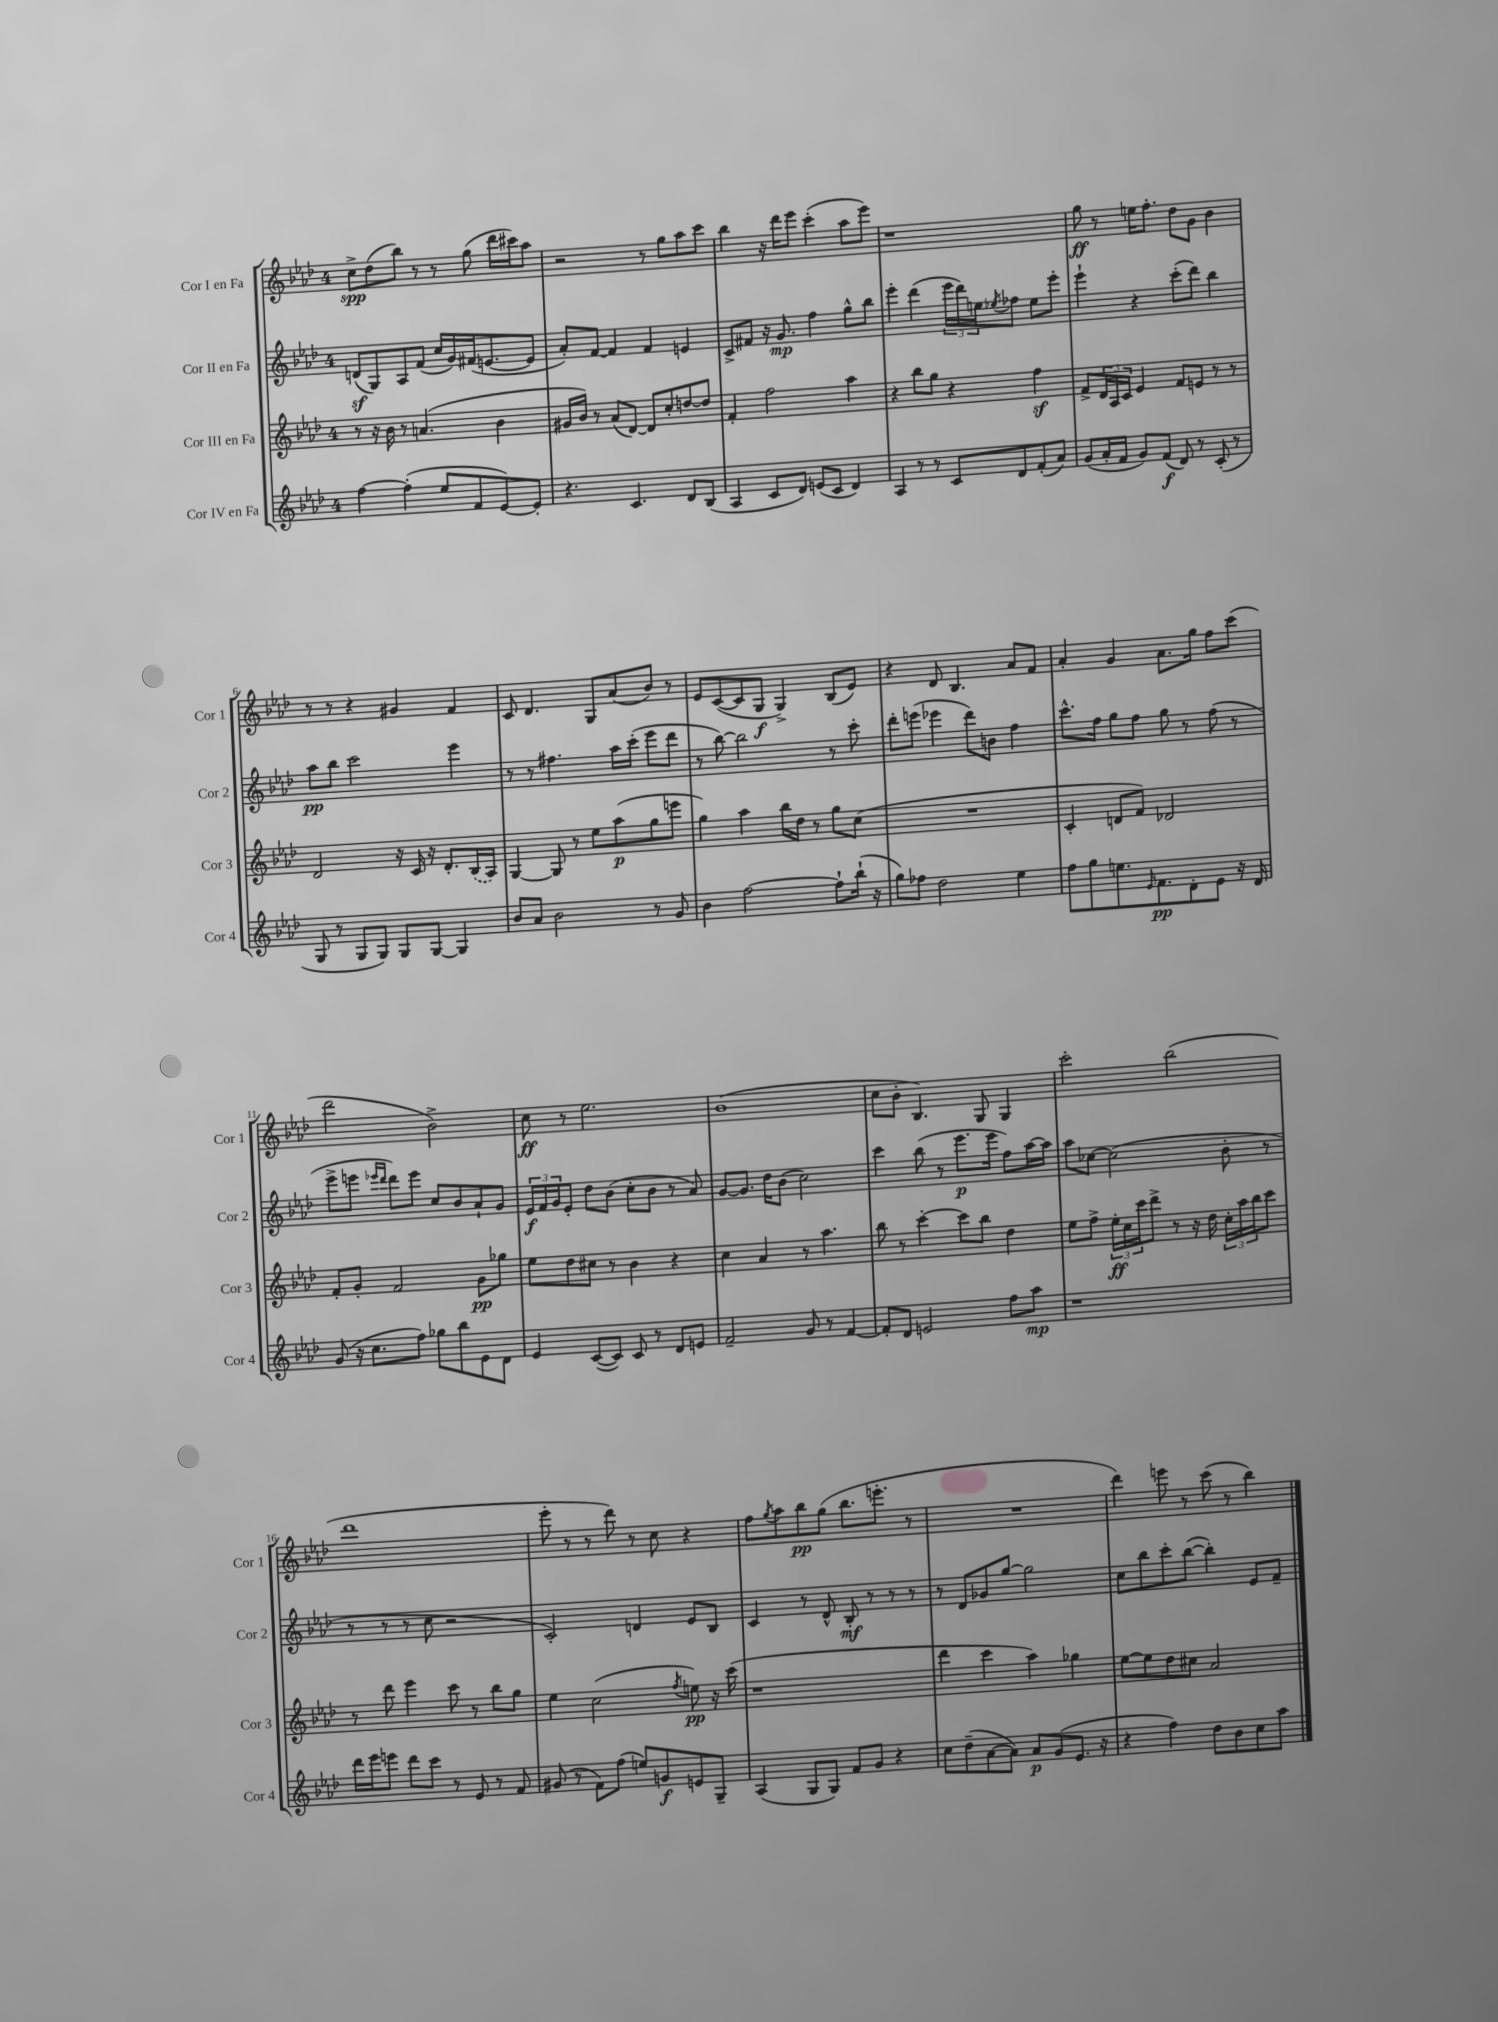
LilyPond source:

<<
\new StaffGroup <<
\new Staff = "s0" \with { instrumentName = "Cor I en Fa" shortInstrumentName = "Cor 1" } {
    \clef treble \key aes \major \once \override Staff.TimeSignature.style = #'single-digit \time 4/4
    c''8->\spp des''8( bes''8) r8 r8 g''8( des'''16 cis'''16) aes''8 |
    r2 r8 g''8 aes''8 c'''8 |
    bes''4 r16 des'''16 ees'''8 c'''4-.( aes''8 ees'''8) |
    r1 |
    g''8\ff r8 e''16 f''8.-. des''8 g'8 bes'4 |
    r8 r8 r4 gis'4 f'4 |
    c'8 des'4. g8 aes'8( bes'8) r8 |
    ees'8 c'8~( c'8 g8\f g4->) bes8( ees'8) |
    r4 des'8 bes4. aes'8 f'8 |
    aes'4-. g'4 aes'8. g''16 f''8 c'''8( |
    des'''2 bes'2->) |
    c''8\ff r8 ees''2. |
    bes'1( |
    c''8 bes'8-. bes4.) g8 g4 |
    c'''2-. bes''2( |
    des'''1 |
    ees'''8-. r8 r8 des'''8) r8 c''8 r4 |
    f''8 \acciaccatura { g''8 } aes''8 bes''8\pp g''8( bes''8. e'''8.-. r8 |
    R1 |
    des'''4) e'''8 r8 c'''8( r8 bes''4) \bar "|." |
}
\new Staff = "s1" \with { instrumentName = "Cor II en Fa" shortInstrumentName = "Cor 2" } {
    \clef treble \key aes \major \once \override Staff.TimeSignature.style = #'single-digit \time 4/4
    d'8\sf( g8) aes8 f'8( c''16 g'16) fis'16( e'8.~ e'8 |
    aes'8-.) f'8~ f'4 f'4 e'4 |
    c'8-> fis'8 r16 g'8.\mp f''4 g''8-^ bes''8 |
    ees'''4-. des'''4( \tuplet 3/2 { ees'''16 des'''16) e''16 } \acciaccatura { ees''8 } fes''8 ees''8 ees'''8-. |
    ees'''4-! r4 c'''8-.( des'''8) bes''4 |
    aes''8\pp bes''8 c'''2 ees'''4 |
    r8 r8 fis''4. aes''16 c'''16-.( ees'''8 des'''8 |
    r8 bes''8~) bes''2 r8 c'''8-. |
    des'''8-. e'''8( ees'''4 des'''8) b'8 f''4 |
    c'''8.-^ f''16 g''8 f''8 g''8 r8 f''8( r8 |
    ees'''8-> e'''8 \grace { ees'''16 des'''16 } des'''8) ees'''8 c''8 bes'8 aes'8-! g'8 |
    \tuplet 3/2 { ees'16\f f'16 g'16 } ees'8-. des''8 bes'8( c''8-. bes'8 r8 aes'8) |
    g'8~ g'8. des''16 bes'8( c''2) |
    c'''4 bes''8( r8 ees'''8.\p ees'''16 f''8) aes''16~ aes''16 |
    aes''8 ces''8~ ces''2( bes'8-. r8 |
    r8 r8 r8 c''8 r2 |
    c'2-.) d'4 ees'8 bes8 |
    c'4 r8 des'8-^ bes8-.\mf r8 r8 r8 |
    r8 des'8 ges'8 g''8~ g''2 |
    c''8 bes''8 c'''8-. bes''8~( bes''4-.) ees'8 f'8-- \bar "|." |
}
\new Staff = "s2" \with { instrumentName = "Cor III en Fa" shortInstrumentName = "Cor 3" } {
    \clef treble \key aes \major \once \override Staff.TimeSignature.style = #'single-digit \time 4/4
    r8 r16 bes'16 r8 a'4.( bes'4 |
    gis'16 bes'16) r8 aes'8( des'8~) des'8 c''8-. d''8~ d''8 |
    f'4-. f''2 aes''4 |
    r4 bes''8 g''8 r4 f''4\sf |
    f'8-> \tuplet 3/2 { des'16 aes16 c'16 } ees'4 f'8 e'8 r8 r8 |
    des'2 r16 c'16 r16 des'8.-. \once \slurDashed bes16( aes16) |
    g4~ g8 r8 ees''8 aes''8\p( g''8 e'''8 |
    g''4) aes''4 bes''16 des''16 r8 g''8 c''8( |
    R1 |
    c'4-. d'8 f'8) des'2 |
    f'8-. g'8-. f'2 g'8\pp ges''8 |
    ees''8 des''8 cis''8 r8 bes'4 r4 |
    c''4 aes'4 r8 aes''4. |
    bes''8 r8 c'''4~-. c'''8 bes''8 des''4 |
    ees''8 f''8-> \tuplet 3/2 { ees''16-.\ff c''16 c'''16 } des'''8-> r8 r16 des''16 \tuplet 3/2 { c''16-. aes''16 bes''16 } c'''8 |
    r8 des'''8 ees'''4 c'''8 r8 bes''8 g''8 |
    ees''4 c''2( \acciaccatura { f''8 } e''8\pp) r16 c'''16( |
    r1 |
    des'''4 c'''4 aes''4) ges''4 |
    ees''8~ ees''8 des''8 cis''8 aes'2 \bar "|." |
}
\new Staff = "s3" \with { instrumentName = "Cor IV en Fa" shortInstrumentName = "Cor 4" } {
    \clef treble \key aes \major \once \override Staff.TimeSignature.style = #'single-digit \time 4/4
    f''4~ f''4-.( ees''8 f'8 ees'8~) ees'8-. |
    r4. c'4. des'8 bes8( |
    aes4 c'8 des'8) e'8( c'8 des'4) |
    aes4 r8 r8 c'8 des'8 f'8-.( aes'8) |
    g'8( aes'16-. f'16 g'8) f'8\f( des'8) r8 c'8-.( r8 |
    g8 r8 g8 g8) g8 g8~ g4 |
    bes'8 aes'8 bes'2 r8 g'8 |
    bes'4 f''2~ f''8-! bes''16-!( r16 |
    g''8) fes''8 des''2 ees''4 |
    f''8 g''8 e''8. \grace { ees'16 } f'8.\pp des'8-. ees'8 r16 des'16 |
    g'8( r16 c''8. f''8) ges''8 bes''8 ees'8 des'8 |
    ees'4 c'8~( c'8) c'8 r8 des'8 e'8 |
    f'2-- g'8 r8 f'4~ |
    f'8-. des'8 e'2 f''8 aes''8\mp |
    r1 |
    des'''16 ees'''16 e'''8 des'''8 c'''8 r8 ees'8 r8 f'8 |
    gis'8( r8 f'8) f''8( e''8) g'8\f e'8 g8-- |
    aes4( g8 g8) f'8 g'8 r4 |
    c''8 des''8--( aes'8~ aes'8) aes'8\p g'8( ees'8. r16 |
    r4 f''4) des''8 bes'8 c''8 aes''8 \bar "|." |
}
>>
>>
